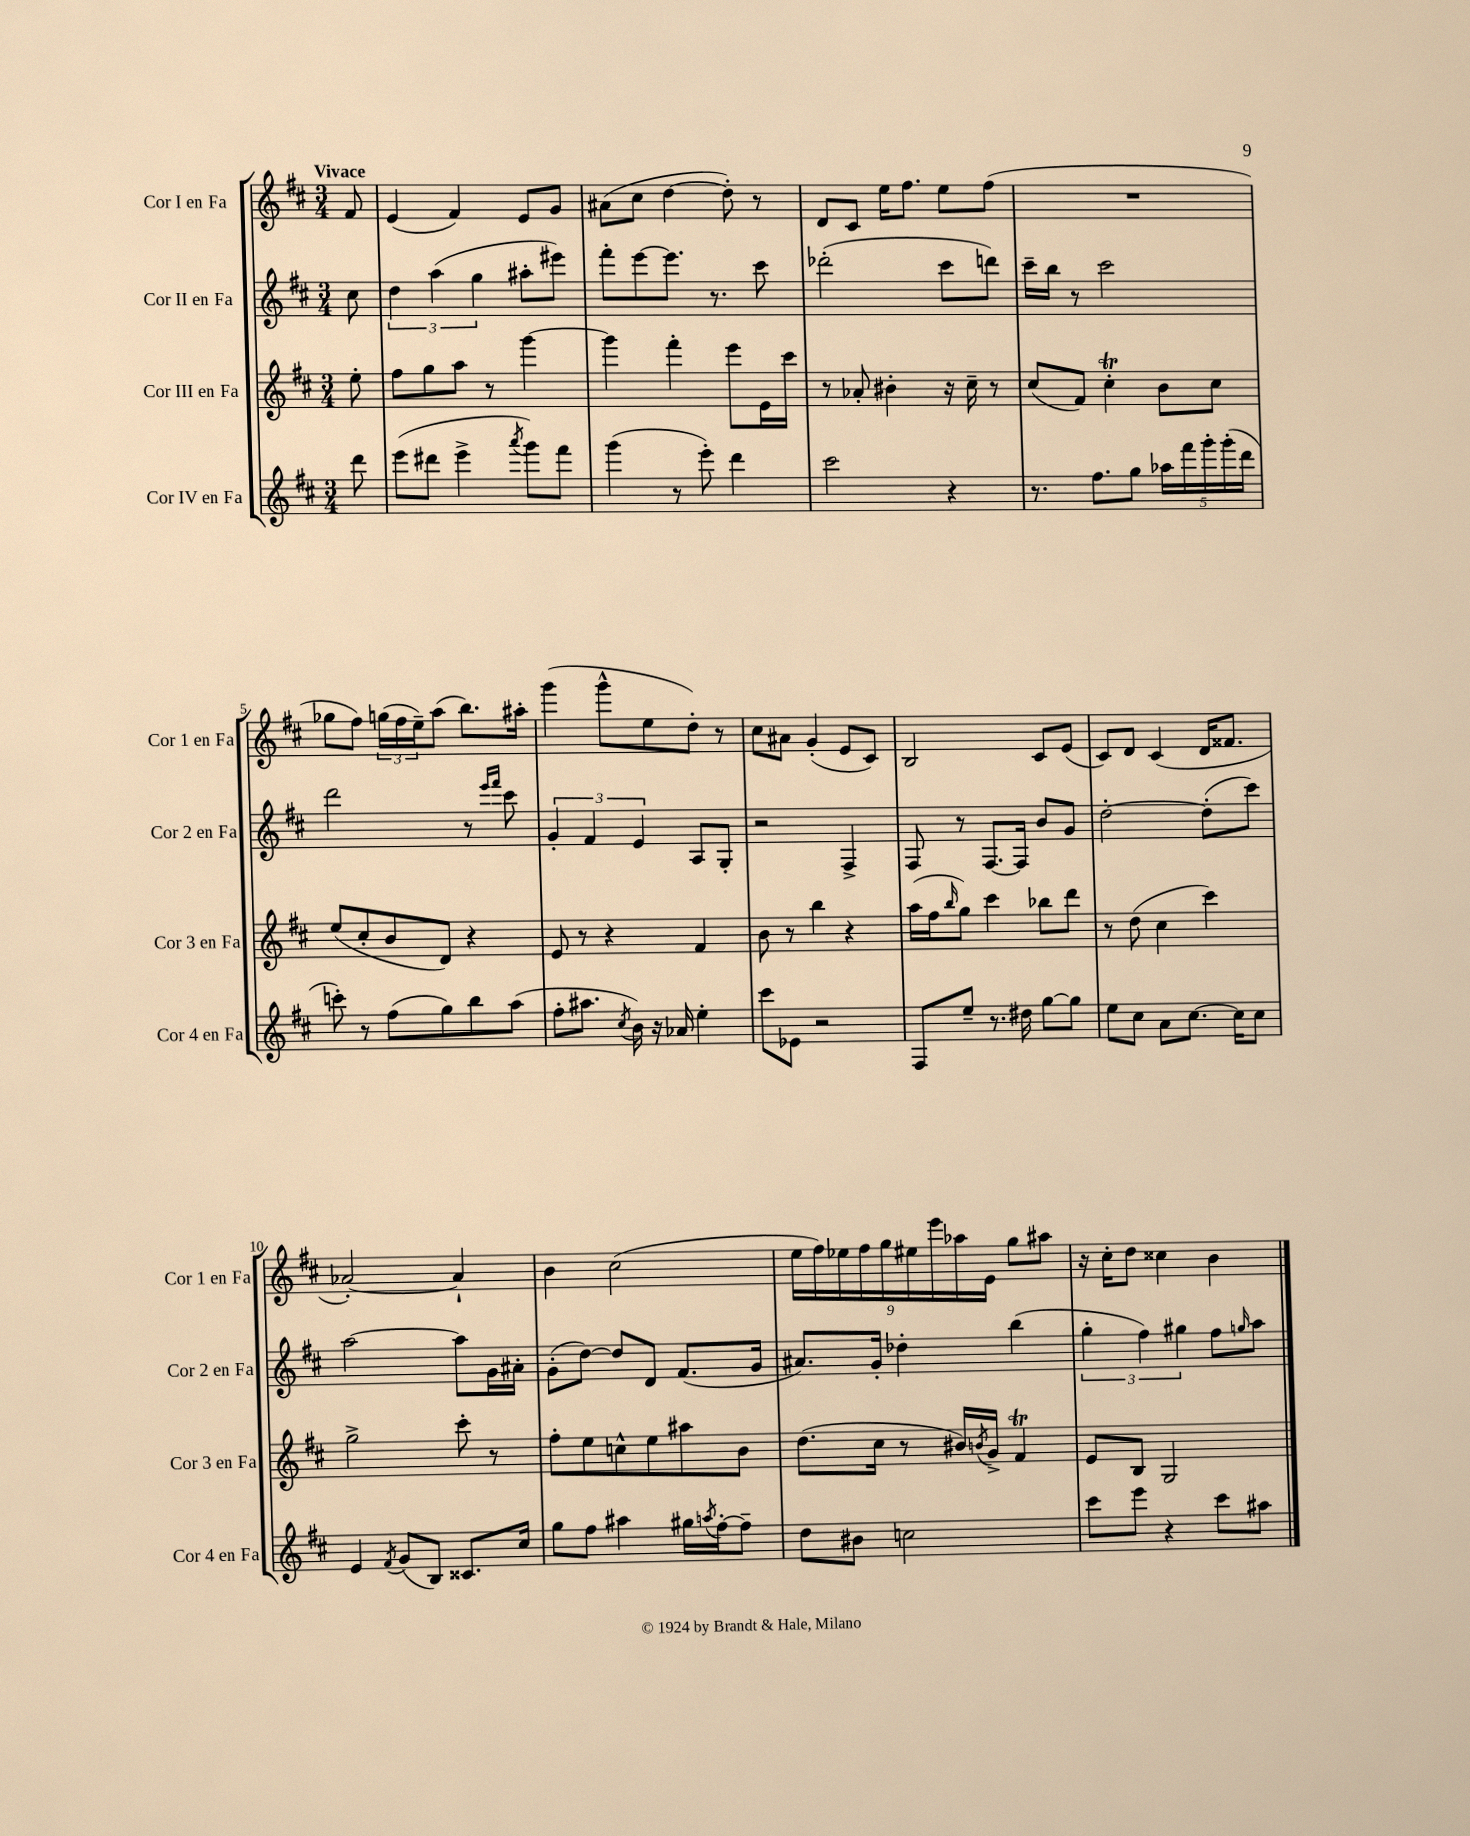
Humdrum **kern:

**kern	**kern	**kern	**kern
*part4	*part3	*part2	*part1
*staff4	*staff3	*staff2	*staff1
*I"Cor IV en Fa	*I"Cor III en Fa	*I"Cor II en Fa	*I"Cor I en Fa
*I'Cor 4 en Fa	*I'Cor 3 en Fa	*I'Cor 2 en Fa	*I'Cor 1 en Fa
*clefG2	*clefG2	*clefG2	*clefG2
*k[f#c#]	*k[f#c#]	*k[f#c#]	*k[f#c#]
*M3/4	*M3/4	*M3/4	*M3/4
=	=	=	=
!	!	!	!LO:TX:a:B:t=Vivace
8ddd\	8ee'\	8cc#\	8f#/
=1	=1	=1	=1
(8eee\L	8ff#\L	6dd\	(4e/
8ddd#X\J	8gg\	.	.
.	.	(6aa\	.
4eee^\	8aa\J	.	4f#/)
.	.	6gg\	.
.	8r	.	.
8qaaa/	.	.	.
8ggg\L)	[4ggg\	8aa#X'\L	8e/L
8fff#\J	.	8eee#X\J)	8g/J
=2	=2	=2	=2
(4ggg\	4ggg\]	8fff#'\L	(8a#X\L
.	.	[8eee\	8cc#\J
8r	4fff#'\	8.eee\J]	[4dd\
8eee'\)	.	.	.
.	.	8.r	.
4ddd\	8eee\L	.	8dd'\])
.	16e\L	8ccc#\	8r
.	16ccc#\JJ	.	.
=3	=3	=3	=3
2ccc#\	8r	(2ddd-X'\	8d/L
.	8a-X'/	.	8c#/J
.	4b#X'\	.	16ee\KL
.	.	.	8.ff#\J
4r	16r	8ccc#\L	8ee\L
.	16cc#~\	.	.
.	8r	8dddn\J)	(8ff#\J
=4	=4	=4	=4
8.r	(8cc#/L	16ccc#~\LL	2.r
.	.	16bb\JJ	.
.	8f#/J)	8r	.
8.ff#\L	.	.	.
.	4cc#t'\	2ccc#\	.
8gg\J	.	.	.
20aa-X\LL	8b\L	.	.
20fff#\	.	.	.
20ggg'\	.	.	.
.	8cc#\J	.	.
(20ggg'\	.	.	.
20ddd\JJ	.	.	.
!!LO:LB:g=z
=5	=5	=5	=5
8cccn'\)	(8ee/L	2ddd\	8gg-X\L
8r	8cc#'/	.	8ff#\J)
(8ff#\L	8b/	.	(24ggn\LL
.	.	.	24ff#\
.	.	.	24ee~\J)
8gg\)	8d/J)	.	(8aa\J
8bb\	4r	8r	8.bb\L)
.	.	16qqeee/LL	.
.	.	16qqfff#/JJ	.
(8aa\J	.	8ccc#\	.
.	.	.	16aa#X'\Jk
=6	=6	=6	=6
8ff#'\L	8e/	6g'/	(4ggg\
8.aa#X\J	8r	.	.
.	.	6f#/	.
.	4r	.	8ggg^^\L
8qcc#/	.	.	.
16b\)	.	.	.
.	.	6e/	.
16r	.	.	8ee\
16a-X/	.	.	.
4ee'\	4f#/	8A/L	8dd'\J)
.	.	8G'/J	8r
=7	=7	=7	=7
8ccc#\L	8b\	2r	8cc#\L
8e-X\J	8r	.	8a#X\J
2r	4bb\	.	(4g'/
.	4r	4F#^/	8e/L
.	.	.	8c#/J)
=8	=8	=8	=8
8F#/L	(16aa\LL	8F#/	2B/
.	16ff#\J	.	.
.	16qqbb/	.	.
8ee~/J	8gg\J)	8r	.
8.r	4ccc#\	[8.F#/L	.
16dd#X\	.	16F#/Jk]	.
[8gg\L	8bb-X\L	8b/L	8c#/L
8gg\J]	8ddd\J	8g/J	(8e/J
=9	=9	=9	=9
8ee\L	8r	[2dd'\	8c#/L)
8cc#\J	(8dd\	.	8d/J
8a\L	4cc#\	.	(4c#/
[8.cc#\J	.	.	.
.	4ccc#\)	(8dd'\L]	16d/KL
16cc#\KL]	.	.	8.f##X/J
8cc#\J	.	8ccc#\J)	.
!!LO:LB:g=z
=10	=10	=10	=10
4e/	2gg^\	[2aa\	[2a-X'/)
8qf#/	.	.	.
(8g/L	.	.	.
8B/J)	.	.	.
8.c##X/L	8ccc#'\	8aa\L]	4a-`/]
.	8r	16g\L	.
16cc#/Jk	.	16a#X'\JJ	.
=11	=11	=11	=11
8gg\L	8ff#'\L	(8g'\L	4b\
8ff#\J	8ee\	[8dd\J)	.
4aa#X\	8ccn^^\	8dd/L]	(2cc#\
.	8ee\	8d/J	.
16gg#X\LL	8aa#X\	(8.f#/L	.
8qaan/	.	.	.
[16ff#'\J	.	.	.
8ff#~\J]	8b\J	.	.
.	.	16g/Jk	.
=12	=12	=12	=12
8dd\L	(8.dd\L	8.a#X/L)	18ee\LL
.	.	.	18ff#\)
.	.	.	18ee-X\
8b#X\J	.	.	.
.	.	.	18ff#\
.	16cc#\Jk	16g'/Jk	.
.	.	.	18gg\
2ccn\	8r	4dd-X'\	.
.	.	.	18ee#X\
.	.	.	18eee\
.	16b#X/LL)	.	.
.	.	.	18aa-X\
.	8qbn/	.	.
.	16g^/JJ	.	.
.	.	.	18e\JJ
.	4f#t/	(4bb\	8gg\L
.	.	.	8aa#X\J
=13	=13	=13	=13
8ccc#\L	8e/L	6gg'\	16r
.	.	.	16cc#'\KL
8eee\J	8B/J	.	8dd\J
.	.	6ff#\)	.
4r	2G/	.	4cc##X\
.	.	6gg#X\	.
8ccc#\L	.	8ff#\L	4b\
.	.	16qqggn/	.
8aa#X\J	.	8aa\J	.
==	==	==	==
*-	*-	*-	*-
